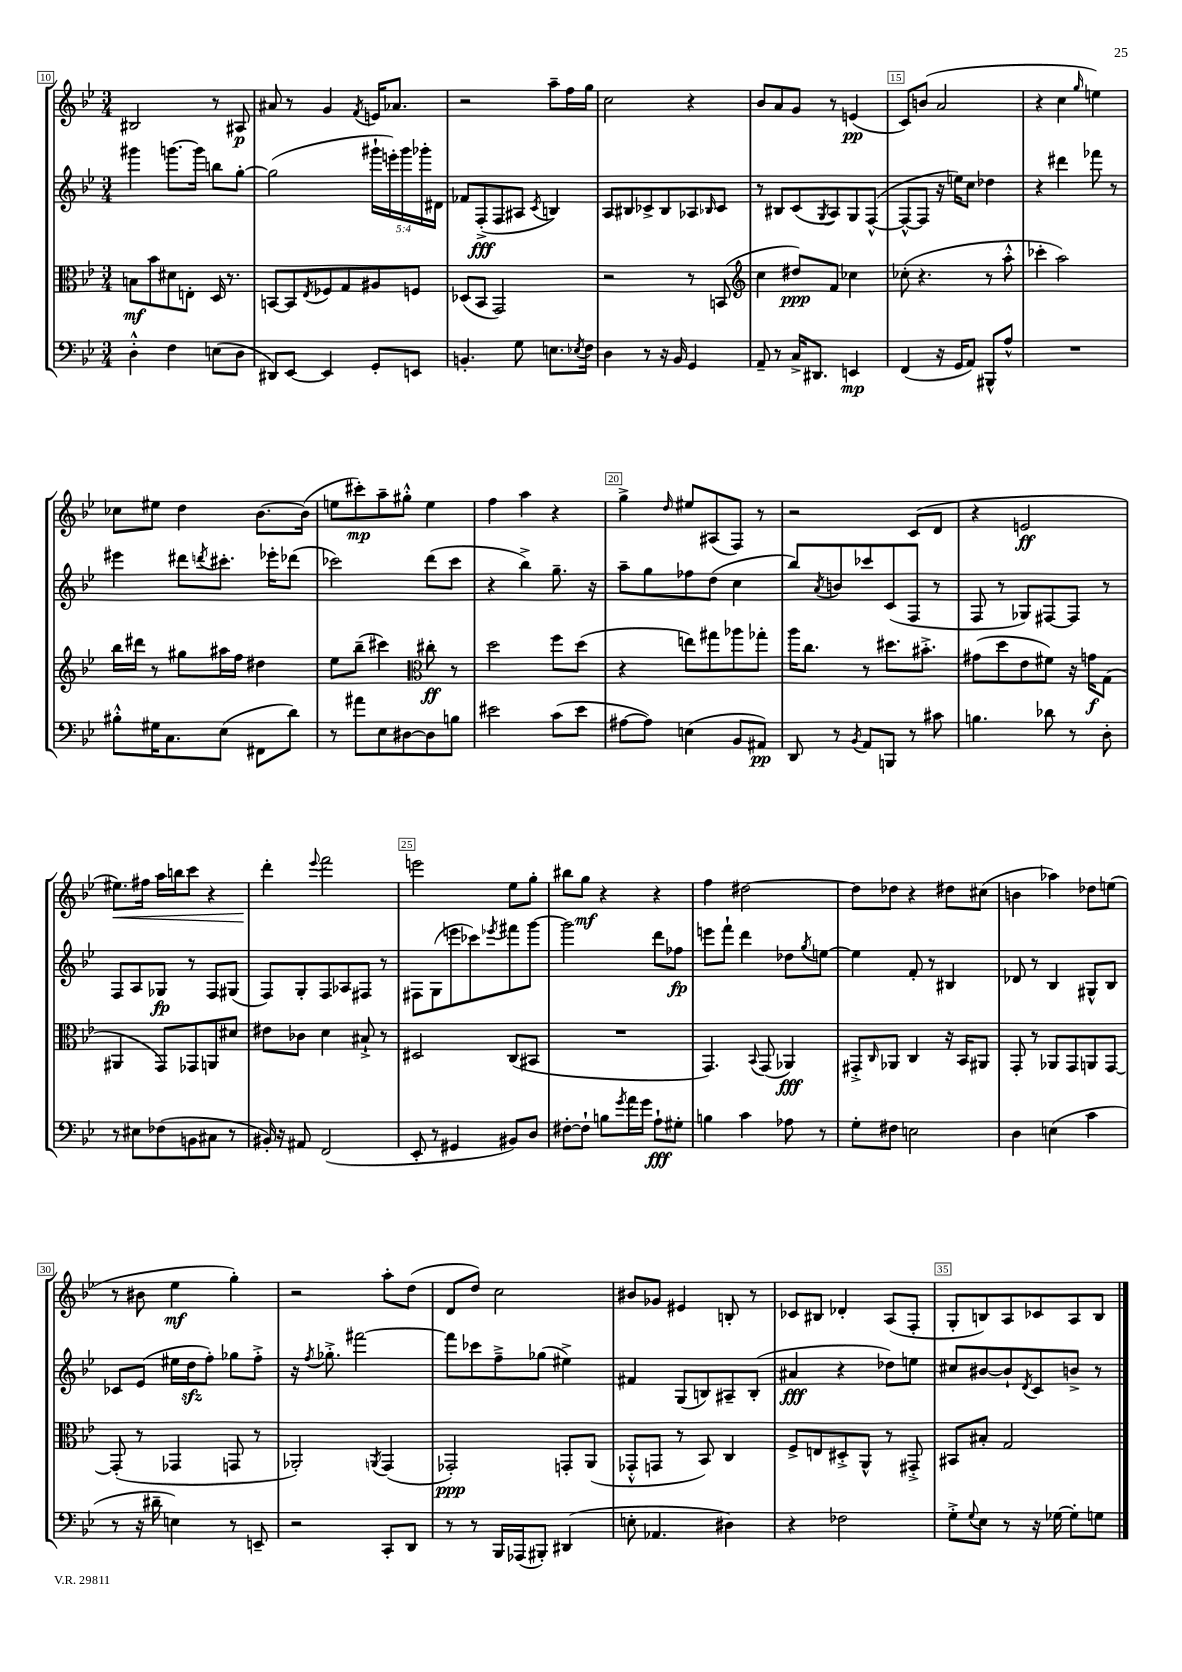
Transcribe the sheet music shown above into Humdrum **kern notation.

**kern	**dynam	**kern	**dynam	**kern	**dynam	**kern	**dynam
*part4	*part4	*part3	*part3	*part2	*part2	*part1	*part1
*staff4	*staff4	*staff3	*staff3	*staff2	*staff2	*staff1	*staff1
*clefF4	*	*clefC3	*	*clefG2	*	*clefG2	*
*k[b-e-]	*	*k[b-e-]	*	*k[b-e-]	*	*k[b-e-]	*
*M3/4	*	*M3/4	*	*M3/4	*	*M3/4	*
=10	=10	=10	=10	=10	=10	=10	=10
4D'^^\	.	8Bn\L	mf	4ggg#X\	.	2B#X/	.
.	.	8b-\	.	.	.	.	.
4F\	.	8d#X\	.	[8.gggn\L	.	.	.
.	.	8En'\J	.	.	.	.	.
.	.	.	.	16ggg\Jk]	.	.	.
(8En\L	.	16D/	.	8bbn\L	.	8r	.
.	.	8.r	.	.	.	.	.
8D\J	.	.	.	[8gg'\J	.	8A#X/	p
=11	=11	=11	=11	=11	=11	=11	=11
8DD#X/L)	.	[8BBn/L	.	(2gg\]	.	8a#X/	.
[8EE-/J	.	8BB/]	.	.	.	8r	.
.	.	8qE-/	.	.	.	.	.
4EE-/]	.	8F-X/	.	.	.	4g/	.
.	.	8G/	.	.	.	.	.
.	.	.	.	.	.	8qf/	.
8GG'/L	.	8A#X/	.	20ggg#X`\LL	.	16en/KL	.
.	.	.	.	20eeen'\)	.	.	.
.	.	.	.	.	.	8.a-X/J	.
.	.	.	.	20ggg#\	.	.	.
8EEn/J	.	8Fn/J	.	.	.	.	.
.	.	.	.	20ggg-X'\	.	.	.
.	.	.	.	20d#X\JJ	.	.	.
=12	=12	=12	=12	=12	=12	=12	=12
4.BBn'/	.	(8D-X/L	.	8f-X/L	.	2r	.
.	.	8BB-/J	.	(8F'^/	fff	.	.
.	.	2GG/)	.	8F/	.	.	.
8G\	.	.	.	8A#X/J	.	.	.
.	.	.	.	8qc/	.	.	.
8.En\L	.	.	.	4Bn/)	.	8aa~\L	.
.	.	.	.	.	.	16ff\L	.
8qE-X/	.	.	.	.	.	.	.
16F\Jk	.	.	.	.	.	16gg\JJ	.
=13	=13	=13	=13	=13	=13	=13	=13
4D\	.	2r	.	8A/L	.	2cc\	.
.	.	.	.	8B#X/	.	.	.
8r	.	.	.	8c-X^/	.	.	.
16r	.	.	.	8B#/	.	.	.
16BB-/	.	.	.	.	.	.	.
4GG/	.	8r	.	8A-X/	.	4r	.
.	.	.	.	16qqB-X/	.	.	.
.	.	(8BBn/	.	8c-/J	.	.	.
=14	=14	=14	=14	=14	=14	=14	=14
*	*	*clefG2	*	*	*	*	*
8AA~/	.	4cc\	.	8r	.	8b-/L	.
8r	.	.	.	8B#X/L	.	8a/	.
16C^/KL	.	8dd#X/L)	ppp	(8c/	.	8g/J	.
8.DD#X/J	.	.	.	.	.	.	.
.	.	.	.	8qG/	.	.	.
.	.	8f/J	.	8A/)	.	8r	.
4EEn/	mp	4cc-X\	.	8G/	.	(4en/	pp
.	.	.	.	([8F^^/J	.	.	.
=15	=15	=15	=15	=15	=15	=15	=15
(4FF/	.	(8cc-X'\	.	8F^^/L_	.	8c/L)	.
.	.	4.r	.	8F/J]	.	(8bn/J	.
16r	.	.	.	16r	.	2a/	.
16GG/KL	.	.	.	16een\KL)	.	.	.
8AA/J)	.	.	.	8cc\J	.	.	.
8BBB#X^^/L	.	8r	.	4dd-X\	.	.	.
8A^^/J	.	8aa'^^\	.	.	.	.	.
=16	=16	=16	=16	=16	=16	=16	=16
2.r	.	4ccc-X'\	.	4r	.	4r	.
.	.	2aa\)	.	4ddd#X\	.	4cc\	.
.	.	.	.	.	.	16qqgg/	.
.	.	.	.	8fff-X\	.	4een\)	.
.	.	.	.	8r	.	.	.
!!LO:LB:g=z
=17	=17	=17	=17	=17	=17	=17	=17
8B#X'^^\L	.	16bb-\LL	.	4eee#X\	.	8cc-X\L	.
.	.	16ddd#X\JJ	.	.	.	.	.
16G#X\K	.	8r	.	.	.	8ee#X\J	.
8.C\	.	.	.	.	.	.	.
.	.	8gg#X\L	.	8ddd#X\L	.	4dd\	.
.	.	.	.	8qdddn/	.	.	.
(8E-\J	.	16aa#X\L	.	8.ccc#X'\J	.	.	.
.	.	16ff\JJ	.	.	.	.	.
8FF#X\L	.	4dd#X\	.	.	.	[8.b-\L	.
.	.	.	.	16eee-X'\KL	.	.	.
8d\J)	.	.	.	(8ddd-X\J	.	.	.
.	.	.	.	.	.	(16b-\Jk]	.
=18	=18	=18	=18	=18	=18	=18	=18
8r	.	8ee-\L	.	2ccc-X\)	.	8een\L	.
8a#X\L	.	(8bb-~\J	.	.	.	8ccc#X'\)	mp
8E-\	.	4ccc#X\)	.	.	.	8aa~\	.
[8D#X\	.	.	.	.	.	8gg#X'^^\J	.
*	*	*clefC3	*	*	*	*	*
8D#\]	.	8cc#X'\	ff	(8ddd\L	.	4ee\	.
8Bn\J	.	8r	.	8ccc-\J	.	.	.
=19	=19	=19	=19	=19	=19	=19	=19
2e#X\	.	2dd\	.	4r	.	4ff\	.
.	.	.	.	4bb-^\)	.	4aa\	.
(8c\L	.	8ff\L	.	8.gg~\	.	4r	.
8e#\J	.	(8dd\J	.	.	.	.	.
.	.	.	.	16r	.	.	.
=20	=20	=20	=20	=20	=20	=20	=20
[8A#X\L	.	4r	.	8aa~\L	.	4gg^\	.
8A#\J])	.	.	.	8gg\	.	.	.
.	.	.	.	.	.	16qqdd/	.
(4En\	.	8een\L)	.	8ff-X\	.	8ee#X/L	.
.	.	8gg#X\	.	(8dd\J	.	(8A#X/	.
8BB-/L	.	8aa-X\	.	4cc\	.	8F/J)	.
8AA#X/J)	pp	8gg-X'\J	.	.	.	8r	.
=21	=21	=21	=21	=21	=21	=21	=21
8DD/	.	16aa\KL	.	8bb-/L)	.	2r	.
.	.	8.cc\J	.	.	.	.	.
.	.	.	.	8qa/	.	.	.
8r	.	.	.	8bn/	.	.	.
8qBB-/	.	.	.	.	.	.	.
8AA/L	.	8r	.	8ccc-X/	.	.	.
8BBBn/J	.	8.dd#X\L	.	(8c/	.	.	.
8r	.	.	.	8F/J	.	(8c/L	.
.	.	8.b#X'^\J	.	.	.	.	.
8c#X\	.	.	.	8r	.	8d/J	.
=22	=22	=22	=22	=22	=22	=22	=22
4.Bn\	.	(8g#X\L	.	8F/	.	4r	.
.	.	8dd\	.	8r	.	.	.
.	.	8e-\	.	8G-X/L)	.	2en/	ff
8d-X\	.	8f#X\J)	.	[8F#X/	.	.	.
8r	.	16r	.	8F#/J]	.	.	.
.	.	16gn\KL	f	.	.	.	.
8D'\	.	(8G\J	.	8r	.	.	.
!!LO:LB:g=z
=23	=23	=23	=23	=23	=23	=23	=23
!	!	!	!	!	!	!	!LO:HP:b
8r	.	4AA#X/	.	8F/L	.	8.ee#X\L)	<
8E#X\L	.	.	.	8A/	.	.	.
.	.	.	.	.	.	16ff#X\Jk	.
(8F-X\	.	8GG/L)	.	8G-X/J	fp	16aa\LL	.
.	.	.	.	.	.	16bbn\J	.
8BBn\	.	8GG-X/	.	8r	.	8ccc\J	.
8C#X\J	.	8AAn/	.	8F/L	.	4r	.
8r	.	8d#X/J	.	(8G#X/J	.	.	.
=24	=24	=24	=24	=24	=24	=24	=24
16BB#X'/)	.	8e#X\L	.	8F/L)	.	4ddd'\	.
16r	.	.	.	.	.	.	.
8AA#X/	.	8c-X\J	.	8G'/	.	.	.
.	.	.	.	.	.	8qqeee-/	.
(2FF/	.	4d\	.	8F/	.	2fff\	[
.	.	.	.	8A-X/	.	.	.
.	.	8B#X`^/	.	8F#X/J	.	.	.
.	.	8r	.	8r	.	.	.
=25	=25	=25	=25	=25	=25	=25	=25
8EE-'/	.	2D#X/	.	8F#X\L	.	2eeen\	.
8r	.	.	.	(8G\	.	.	.
4GG#X/	.	.	.	8eeen\	.	.	.
.	.	.	.	8ccc-X\)	.	.	.
.	.	.	.	8qeee-X/	.	.	.
8BB#X/L)	.	(8C/L	.	8fff#X\	.	8ee-\L	.
8D/J	.	8BB#X/J	.	[8ggg\J	.	8gg'\J	.
=26	=26	=26	=26	=26	=26	=26	=26
[8F#X'\L	.	2.r	.	2ggg\]	.	8bb#X\L	.
8F#`\J]	.	.	.	.	.	8gg\J	mf
8Bn\L	.	.	.	.	.	4r	.
8qg/	.	.	.	.	.	.	.
16a\L	.	.	.	.	.	.	.
16g\JJ	.	.	.	.	.	.	.
8A`\L	fff	.	.	8ddd\L	.	4r	.
8G#X'\J	.	.	.	8ff-X\J	fp	.	.
=27	=27	=27	=27	=27	=27	=27	=27
4Bn\	.	4.GG/)	.	8eeen\L	.	4ff\	.
.	.	.	.	8fff`\J	.	.	.
4c\	.	.	.	4ddd\	.	[2dd#X\	.
.	.	8qqBB-/	.	.	.	.	.
.	.	(8GG/	.	.	.	.	.
8A-X\	.	4AA-X/)	fff	8dd-X\L	.	.	.
.	.	.	.	8qgg/	.	.	.
8r	.	.	.	[8een\J	.	.	.
=28	=28	=28	=28	=28	=28	=28	=28
8G'\L	.	8GG#X'^/L	.	4ee\]	.	8dd#\L]	.
.	.	16qqC/	.	.	.	.	.
8F#X\J	.	8AA-X/J	.	.	.	8dd-X\J	.
2En\	.	4C/	.	8f'/	.	4r	.
.	.	.	.	8r	.	.	.
.	.	16r	.	4B#X/	.	8dd#X\L	.
.	.	16BB-/KL	.	.	.	.	.
.	.	8AA#X/J	.	.	.	(8cc#X\J	.
=29	=29	=29	=29	=29	=29	=29	=29
4D\	.	8GG'/	.	8d-X/	.	4bn\	.
.	.	8r	.	8r	.	.	.
(4En\	.	8AA-X/L	.	4B-/	.	4aa-X\)	.
.	.	8GG/	.	.	.	.	.
4c\	.	8AAn/	.	8G#X^^/L	.	8dd-X\L	.
.	.	[8GG/J	.	8B-/J	.	(8een\J	.
!!LO:LB:g=z
=30	=30	=30	=30	=30	=30	=30	=30
8r	.	(8GG'/]	.	8c-X/L	.	8r	.
16r	.	8r	.	(8e-/J	.	8b#X\	.
16d#X~\	.	.	.	.	.	.	.
4En\)	.	4GG-X/	.	16ee#X\LL	.	4ee-\	mf
.	.	.	.	16ddzz\J	.	.	.
.	.	.	.	8ff'\J)	.	.	.
8r	.	8GGn/	.	8gg-X\L	.	4gg'\)	.
8EEn~/	.	8r	.	8ff'^\J	.	.	.
=31	=31	=31	=31	=31	=31	=31	=31
2r	.	2AA-X'/)	.	16r	.	2r	.
.	.	.	.	8qff/	.	.	.
.	.	.	.	8.gg-X'^\	.	.	.
.	.	.	.	[2fff#X\	.	.	.
.	.	8qAAn/	.	.	.	.	.
8CC'/L	.	(4GG/	.	.	.	8aa'\L	.
8DD/J	.	.	.	.	.	(8dd\J	.
=32	=32	=32	=32	=32	=32	=32	=32
8r	.	2GG-X'/)	ppp	8fff#\L]	.	8d/L	.
8r	.	.	.	8ccc-X\	.	8dd/J)	.
16BBB-/LL	.	.	.	8ff~^\	.	2cc\	.
(16AAA-X/J	.	.	.	.	.	.	.
8BBB#X'/J)	.	.	.	(8gg-X\J	.	.	.
(4DD#X/	.	8GGn'/L	.	4ee#X^\)	.	.	.
.	.	(8AA/J	.	.	.	.	.
=33	=33	=33	=33	=33	=33	=33	=33
8En'\	.	8GG-X'^^/L	.	4f#X/	.	8b#X/L	.
4.AA-X/	.	8GGn/J	.	.	.	8g-X/J	.
.	.	8r	.	(8G/L	.	4e#X/	.
.	.	8BB-/)	.	8Bn/)	.	.	.
4D#X\)	.	4C/	.	8A#X~/	.	8Bn'/	.
.	.	.	.	(8B'/J	.	8r	.
=34	=34	=34	=34	=34	=34	=34	=34
4r	.	8F^/L	.	4a#X/	fff	8c-X/L	.
.	.	8En/	.	.	.	8B#X/J	.
2F-X\	.	8D#X'^/	.	4r	.	4d-X'/	.
.	.	8AA^^/J	.	.	.	.	.
.	.	8r	.	8dd-X\L)	.	(8A/L	.
.	.	8GG#X'^/	.	8een\J	.	8F'/J	.
=35	=35	=35	=35	=35	=35	=35	=35
8G'^\L	.	8BB#X/L	.	8cc#X/L	.	8G'/L	.
8qqG/	.	.	.	.	.	.	.
8E-\J	.	8B#X'/J	.	[8b#X/	.	8Bn/)	.
8r	.	2G/	.	8b#`/]	.	8A/	.
.	.	.	.	8qd/	.	.	.
16r	.	.	.	8c/	.	8c-X/	.
[16G-X\	.	.	.	.	.	.	.
8G-'\L]	.	.	.	8bn^/J	.	8A/	.
8Gn\J	.	.	.	8r	.	8B/J	.
==	==	==	==	==	==	==	==
*-	*-	*-	*-	*-	*-	*-	*-
